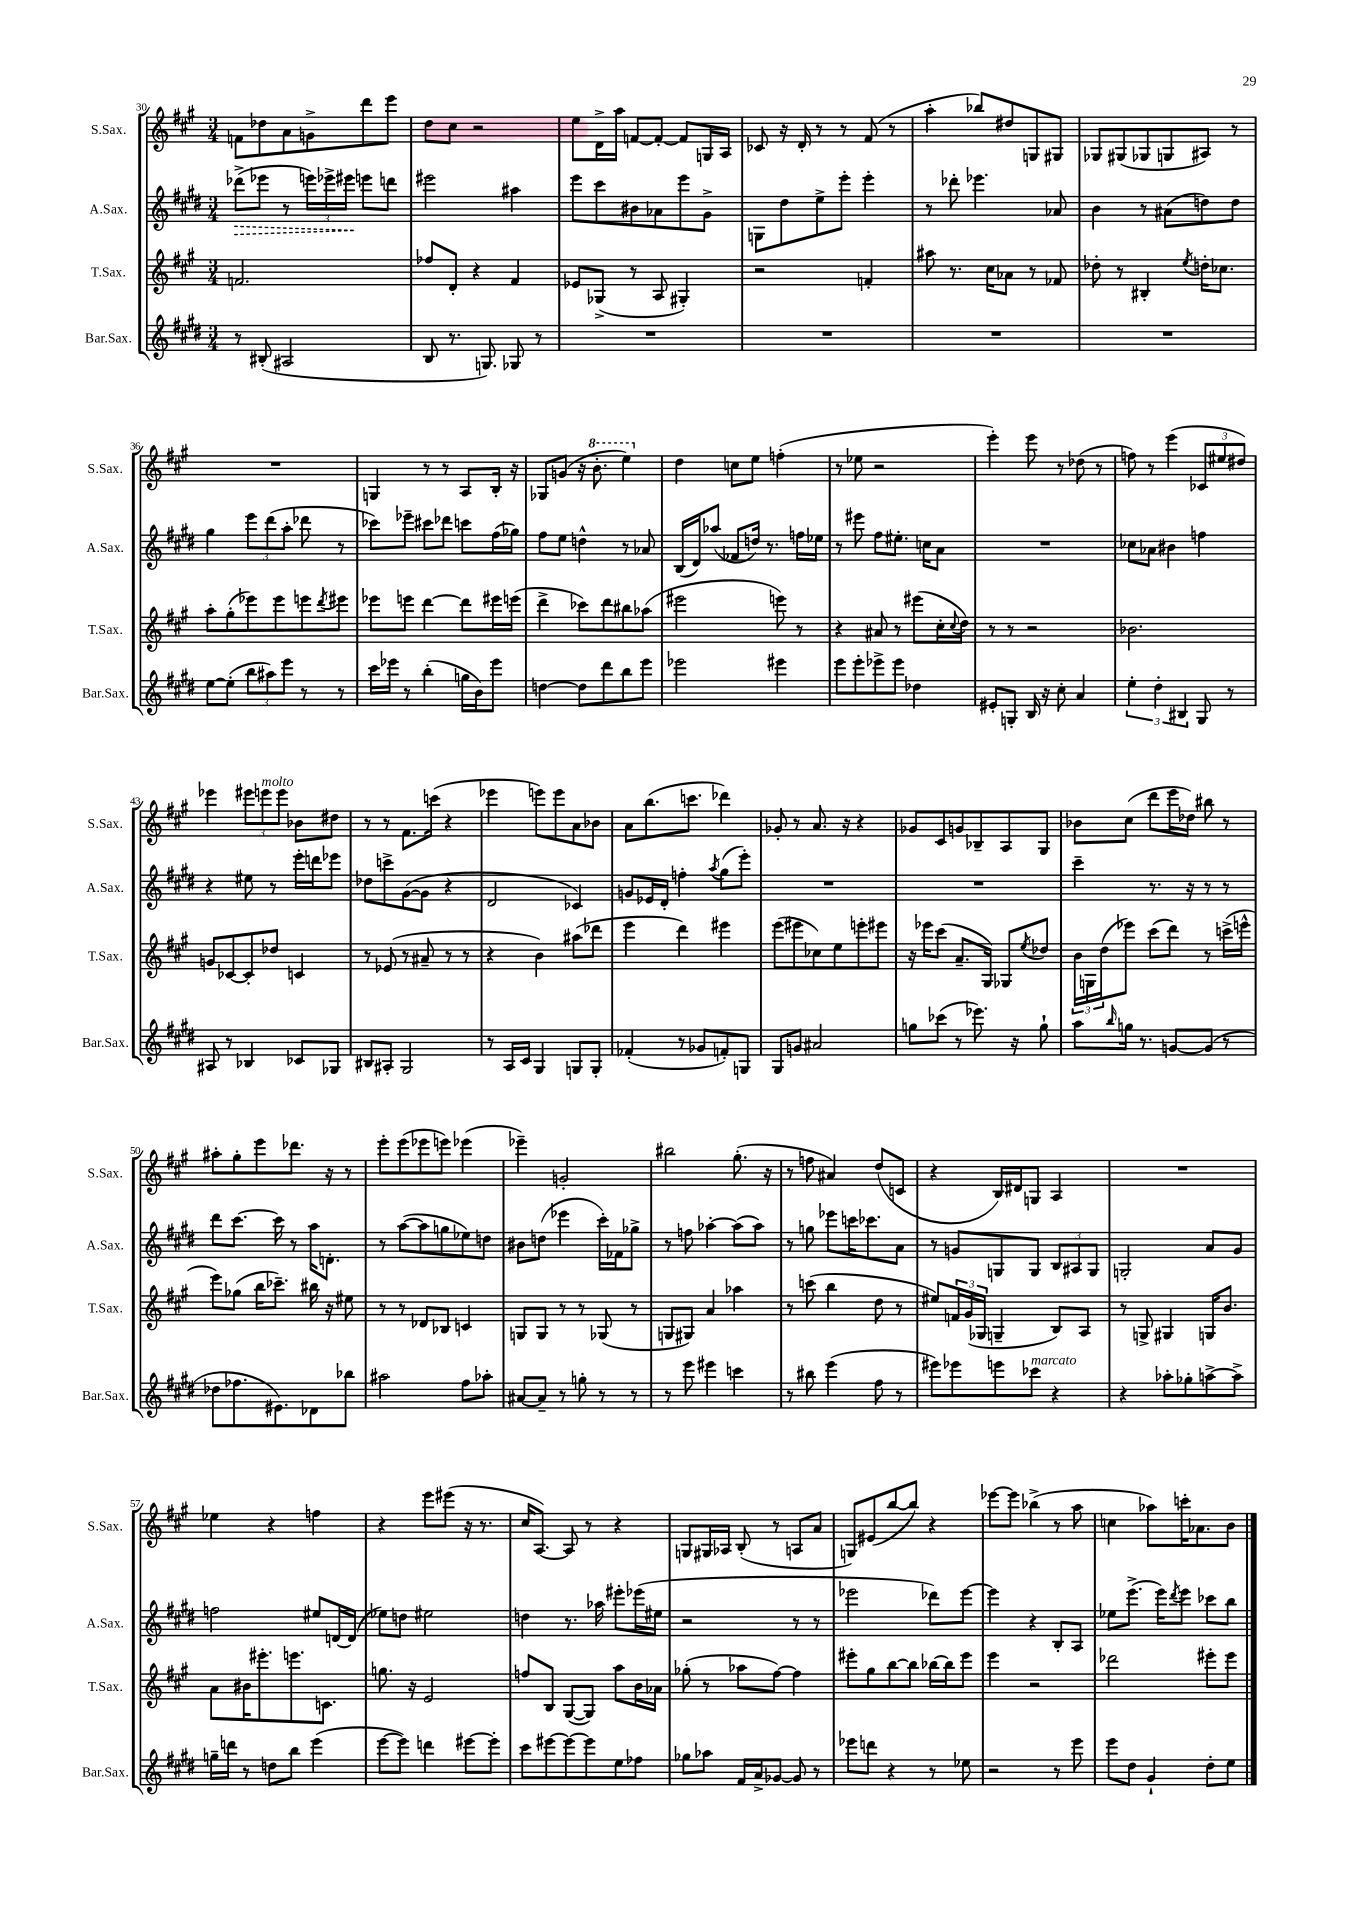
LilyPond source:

<<
\new StaffGroup <<
\new Staff = "s0" \with { instrumentName = "S.Sax." shortInstrumentName = "S.Sax." } {
    \clef treble \key a \major \numericTimeSignature \time 3/4
    f'8 des''8 a'8 g'8-> d'''8 e'''8 |
    d''8 cis''8 r2 |
    e''8 d'16-> a''16 f'8~ f'8~-. f'8 g16 a16 |
    ces'8 r16 d'16-. r8 r8 fis'8( r8 |
    a''4-. bes''8) dis''8 g8 gis8 |
    ges8 gis8( ges8 g8 ais8) r8 |
    R2. |
    g4 r8 r8 a8 b16-. r16 |
    ges8 g'8( r16 \ottava #1 b''8.-. e'''4) \ottava #0 |
    d''4 c''8 e''8 f''4-.( |
    r8 ees''8 r2 |
    e'''4-.) e'''8 r8 des''8( r8 |
    f''8) r8 e'''4( \tuplet 3/2 { ces'8 eis''8 dis''8) } |
    ees'''4 \tuplet 3/2 { eis'''8 e'''8^\markup { \italic "molto" } e'''8 } bes'8 dis''8 |
    r8 r8 fis'8. c'''16( r4 |
    ees'''4 e'''8) e'''8 a'8 bes'8 |
    a'8 b''8.( c'''8. des'''4) |
    ges'8-. r8 a'8. r16 r4 |
    ges'8 cis'8 g'8 bes8-- a8 gis8 |
    bes'8 cis''8( d'''8 e'''16 des''16) bis''8 r8 |
    ais''8-. gis''8-. e'''8 des'''8. r16 r8 |
    e'''8-. e'''8( ees'''8 e'''8) ees'''4( |
    ees'''4--) g'2-. |
    bis''2 gis''8.-.( r16 |
    r8 f''8 ais'4) d''8( c'8 |
    r4 b16) dis'16 g8 a4 |
    R2. |
    ees''4 r4 f''4 |
    r4 e'''8 eis'''8( r16 r8. |
    cis''16 a8.~) a8 r8 r4 |
    g8 gis16 aes16 b8-.( r8 a8 a'8 |
    g8) eis'8( b''8~ b''8) r4 |
    ees'''8~ ees'''8 bes''4->( r8 a''8 |
    c''4 aes''8) c'''16-. aes'8. b'8 \bar "|." |
}
\new Staff = "s1" \with { instrumentName = "A.Sax." shortInstrumentName = "A.Sax." } {
    \clef treble \key e \major \numericTimeSignature \time 3/4
    \once \override Hairpin.style = #'dashed-line des'''8->\>( ees'''8 r8 \tuplet 3/2 { e'''16) ees'''16-> eis'''16\! } e'''8 d'''8 |
    eis'''2 ais''4 |
    e'''8 cis'''8 bis'8 aes'8 e'''8 gis'8-> |
    g8 dis''8 e''8-> e'''8-. e'''4-. |
    r8 des'''8-. ees'''4. aes'8 |
    b'4 r8 ais'8( d''8) d''8 |
    gis''4 \tuplet 3/2 { e'''8 dis'''8( a''8-. } des'''8 r8 |
    ces'''8) ees'''8-- cis'''8 des'''8 c'''8 fis''16( ges''16) |
    fis''8 e''8 d''4-^ r8 aes'8 |
    b16( dis'16) aes''8( fes'8 d''16) r8. f''16 ees''16 |
    r8 eis'''8 fis''8 eis''8.-. c''16 a'8 |
    R2. |
    ces''8 aes'8 bis'4 f''4 |
    r4 eis''8 r8 e'''16-. d'''16 ees'''8 |
    des''8 c'''8-> gis'8~( gis'8 r4 |
    dis'2 ces'4) |
    g'8 ees'16 dis'16-. f''4-. \acciaccatura { a''8 } gis''8( e'''8-.) |
    R2. |
    R2. |
    cis'''4-- r8. r16 r8 r8 |
    dis'''8 cis'''8.~ cis'''16 r8 a''16 d'8.-. |
    r8 a''8~( a''8 g''8 ees''8) d''8 |
    bis'8 d''8( ees'''4 cis'''16-.) fes'16 ges''8-> |
    r8 f''8 aes''4~-. aes''8( aes''8) |
    r8 g''8 ees'''8 c'''16 ces'''8. a'8 |
    r8 g'8 g8 g8 \tuplet 3/2 { b8 ais8 g8 } |
    g2-. a'8 gis'8 |
    f''2 eis''8 d'16~ d'16( |
    ees''8) d''8 eis''2 |
    d''4 r8. aes''16 eis'''8-. ees'''16( eis''16 |
    r2 r8 r8 |
    ees'''2 des'''8) ees'''8~ |
    ees'''4 r4 b8-. a8 |
    ees''8 e'''8.->( e'''16) \acciaccatura { dis'''8 } e'''8 ces'''8 b''8 \bar "|." |
}
\new Staff = "s2" \with { instrumentName = "T.Sax." shortInstrumentName = "T.Sax." } {
    \clef treble \key a \major \numericTimeSignature \time 3/4
    f'2. |
    fes''8 d'8-. r4 fis'4 |
    ees'8 ges8->( r8 a8 gis4-.) |
    r2 f'4-. |
    ais''8 r8. cis''16 aes'8 r8 fes'8 |
    des''8-. r8 bis4-. \acciaccatura { e''8 } d''16-. ces''8. |
    a''8-. gis''8-.( ees'''8) ees'''8 e'''8 \acciaccatura { d'''8 } eis'''8 |
    ees'''8 e'''8 d'''4~ d'''8 eis'''16 e'''16( |
    d'''4-> ces'''8) d'''8 bis''8 aes''8( |
    eis'''2 e'''8) r8 |
    r4 ais'8 r8 eis'''8( cis''16-. \appoggiatura { cis''8 } d''16) |
    r8 r8 r2 |
    bes'2. |
    g'8 ces'8~ ces'8-. des''8 c'4 |
    r8 ees'8( r8 ais'8-- r8 r8 |
    r4 b'4) ais''8( des'''8 |
    e'''4 d'''4) eis'''4 |
    e'''8( eis'''8 ces''8) e''8 e'''8-. eis'''8 |
    r16 ees'''16 cis'''8( a'8.-- gis16) ges8 \acciaccatura { e''8 } des''8 |
    \tuplet 3/2 { b'16 g16 d''16( } ees'''8) cis'''8( d'''8) r8 c'''16->( e'''16-^ |
    e'''8) ges''8( b''16 ces'''8.--) bis''16 r16 eis''8 |
    r8 r8 des'8 bes8 c'4 |
    g8 g8 r8 r8 ges8( r8 |
    g8 gis8) a'4 aes''4 |
    r8 c'''8( b''4 d''8 r8 |
    eis''8) \tuplet 3/2 { f'16 gis'16( ges16 } g4-- b8) a8 |
    r8 g8-> gis4 g16 b'8. |
    a'8 bis'16 eis'''8.-. e'''8. c'8. |
    g''8. r16 e'2 |
    f''8 b8 gis8~( gis8) a''8 b'16 aes'16 |
    ges''8-.( r8 aes''8 fis''8~) fis''4 |
    eis'''8-. gis''8 b''8~ b''8 bes''16~ bes''16 eis'''8 |
    e'''4 r2 |
    des'''2 eis'''8-. eis'''8 \bar "|." |
}
\new Staff = "s3" \with { instrumentName = "Bar.Sax." shortInstrumentName = "Bar.Sax." } {
    \clef treble \key e \major \numericTimeSignature \time 3/4
    r8 bis8-.( ais2 |
    b8 r8. g8.) ges8 r8 |
    R2. |
    R2. |
    R2. |
    R2. |
    e''8~ e''8-.( \tuplet 3/2 { b''8 ais''8) e'''8 } r8 r8 |
    cis'''16 ees'''16 r8 b''4-.( g''16 b'16) ees'''8 |
    d''4~ d''8 dis'''8 b''8 e'''8 |
    ees'''2 eis'''4 |
    e'''8 e'''8-. ees'''8-> ees'''8 des''4 |
    eis'8-. g8-. b16 r16 cis''8-. a'4 |
    \tuplet 3/2 { e''4-. dis''4-. bis4 } gis8 r8 |
    ais8 r8 bes4 ces'8 ges8 |
    bis8 ais8-. gis2 |
    r8 a16 cis'16 gis4 g8 g8-. |
    fes'4-.( r8 ges'8 f'8-.) g8 |
    gis8 g'8 ais'2 |
    g''8 ces'''8( r8 ees'''8.) r16 g''8-! |
    a''8 \grace { b''16 } g''16 r8. g'8~ g'8( r8 |
    des''8 fes''8. eis'8.) des'8 bes''8 |
    ais''2 fis''8 aes''8-. |
    ais'8~ ais'8-- r8 g''8-. r8 r8 |
    r8 e'''8 eis'''4 c'''4 |
    r8 bis''8 e'''4( fis''8 r8 |
    eis'''8) ees'''8 e'''8 ces'''8^\markup { \italic "marcato" } r4 |
    r4 aes''8-. ges''8-. a''8~-> a''8-> |
    g''16-- d'''16 r8 d''8 b''8 e'''4( |
    e'''8~ e'''8) d'''4 eis'''8~ eis'''8-. |
    cis'''8 eis'''8~ eis'''8~ eis'''8 e''8 fes''8 |
    ges''8 aes''8 fis'16 a'16-> ges'8~ ges'8 r8 |
    ees'''8 d'''8 r4 r8 ees''8 |
    r2 r8 e'''8 |
    e'''8 dis''8 gis'4-! dis''8-. e''8 \bar "|." |
}
>>
>>
\layout { \context { \Score currentBarNumber = #30 } }
